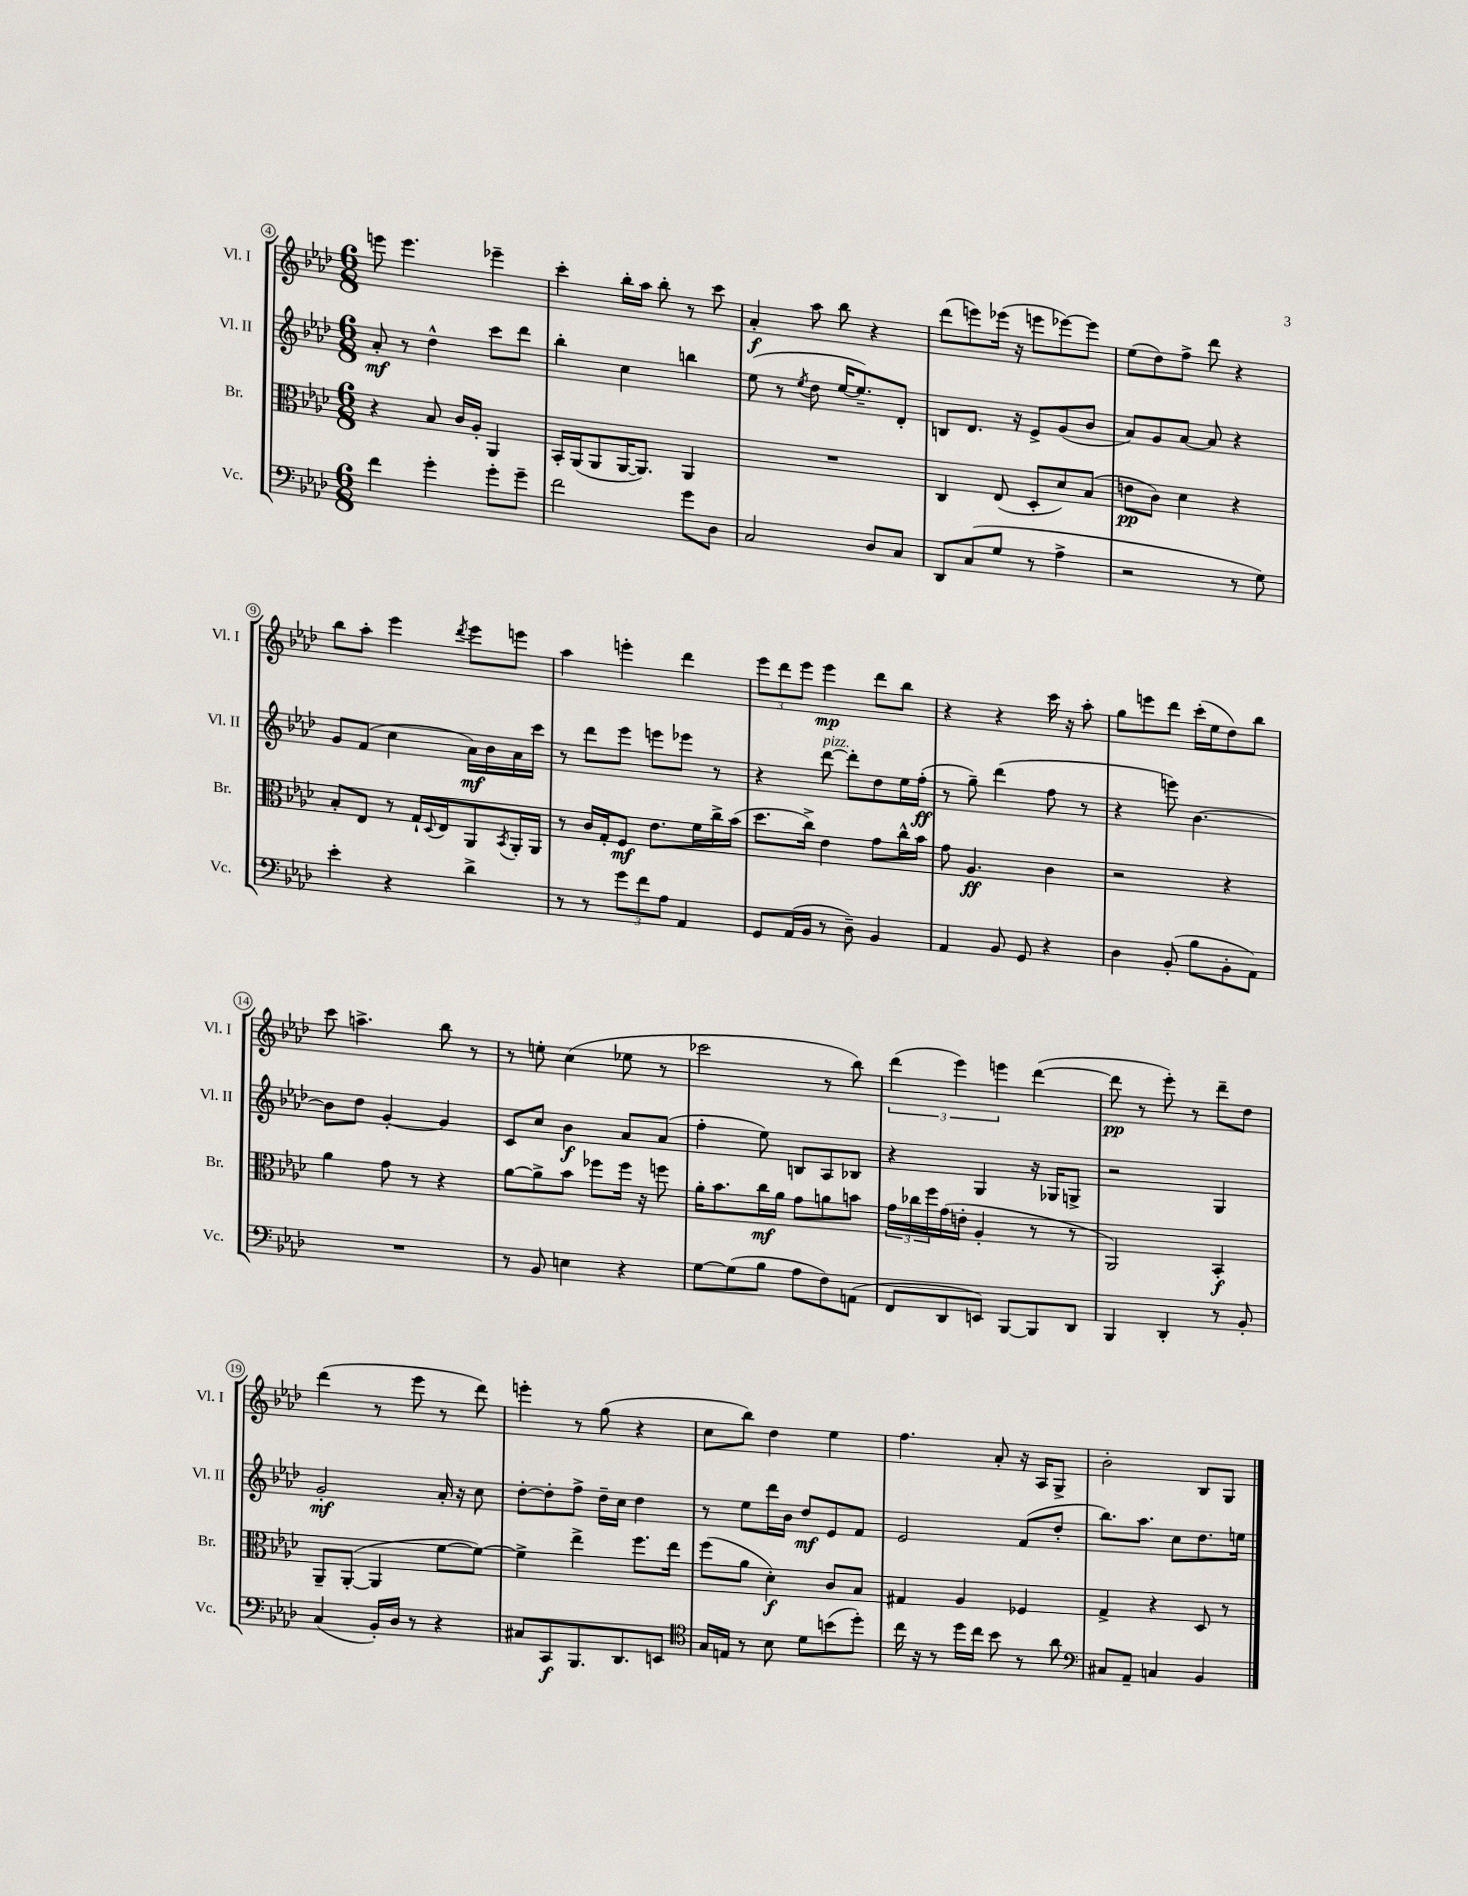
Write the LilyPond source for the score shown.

<<
\new StaffGroup <<
\new Staff = "s0" \with { instrumentName = "Vl. I" shortInstrumentName = "Vl. I" } {
    \clef treble \key aes \major \numericTimeSignature \time 6/8
    e'''8 e'''4. ees'''4-- |
    c'''4-. bes''16-. aes''16 bes''8-. r8 c'''8 |
    aes'4-.\f aes''8 bes''8 r4 |
    des'''8( e'''8) ees'''16( r16 e'''8 ees'''8~) ees'''8 |
    ees''8( des''8) f''8-> des'''8 r4 |
    bes''8 aes''8-. ees'''4 \acciaccatura { des'''8 } ees'''8 e'''8 |
    aes''4 e'''4-. des'''4 |
    \tuplet 3/2 { ees'''8 des'''8 ees'''8 } ees'''4\mp des'''8 bes''8 |
    r4 r4 c'''16 r16 aes''8-. |
    g''8 e'''8 des'''8 c'''16-.( ees''16 des''8) bes''8 |
    c'''8 a''4.-> bes''8 r8 |
    r8 e''8-. c''4( ees''8 r8 |
    ces'''2 r8 bes''8) |
    \tuplet 3/2 { des'''4( ees'''4) e'''4 } des'''4~( |
    des'''8\pp r8 ees'''8-.) r8 des'''8-- des''8 |
    des'''4( r8 ees'''8 r8 des'''8) |
    e'''4-. r8 g''8( r4 |
    c''8 bes''8) des''4 ees''4 |
    f''4. aes'8-. r16 aes16 g8-> |
    bes'2-. bes8 g8 \bar "|." |
}
\new Staff = "s1" \with { instrumentName = "Vl. II" shortInstrumentName = "Vl. II" } {
    \clef treble \key aes \major \numericTimeSignature \time 6/8
    aes'8-.\mf r8 des''4-^ c'''8 des'''8 |
    bes''4-. c''4 b''4 |
    ees''8( r8 \acciaccatura { ees''8 } des''8 ees''16~ ees''8.--) des'8-. |
    b8 des'8. r16 ees'8-> g'8( bes'8 |
    aes'8) g'8 aes'8~ aes'8 r4 |
    g'8 f'8( c''4 aes'16\mf) bes'16 aes'16 c'''16 |
    r8 des'''8 ees'''8 e'''8 ees'''8 r8 |
    r4 des'''8~^\markup { \italic "pizz." } des'''8-. des''8 ees''16 f''16-.\ff( |
    r8 g''8--) des'''4( f''8 r8 |
    r4 e'''8) bes'4.~ |
    bes'8 des''8 g'4~-. g'4 |
    c'8 c''8 bes'4\f aes'8 aes'8( |
    f''4-. ees''8) b8 aes8 bes8 |
    r4 g4 r16 ges16 g8-> |
    r2 g4 |
    g'2-.\mf aes'16-. r16 c''8 |
    des''8~-. des''8-. f''8-> des''16-- c''16 des''4 |
    r8 ees''8 des'''16 bes'16 des''8\mf ees'8 f'8 |
    ees'2 f'8( des''8-. |
    bes''8.) aes''8. c''8 des''8. e''16 \bar "|." |
}
\new Staff = "s2" \with { instrumentName = "Br." shortInstrumentName = "Br." } {
    \clef alto \key aes \major \numericTimeSignature \time 6/8
    r4 bes8 c'16 aes16-. aes,4 |
    bes,16-. aes,16( aes,8 aes,16~ aes,8.) aes,4 |
    R2. |
    c4 ees8( des8-. des'8) bes8( |
    e'8\pp c'8) des'4 r4 |
    bes8-. ees8 r8 g16-! \appoggiatura { des8 } ees16 aes,8 \acciaccatura { bes,8 } aes,16-. aes,16 |
    r8 c'16 g16-. f8\mf ees'8. f'16 c''16-> bes'16( |
    des''8. c''16->) ees'4 g'8 c''16-^ bes'16 |
    g'8 aes4.\ff c'4 |
    r2 r4 |
    aes'4 g'8 r8 r4 |
    aes'8~ aes'8-> bes'8 fes''8 fes''16 r16 f''8 |
    aes'16-. bes'8. c''16\mf aes'16 g'8 a'8 b'8 |
    \tuplet 3/2 { g'16 ces''16 f''16 } g'16( e'16-. aes4-. r8 r8 |
    aes,2) bes,4-.\f |
    aes,8-- aes,8~-.( aes,4 f'8~ f'8~) |
    f'4-> ees''4-> f''8. ees''16 |
    f''8( aes'8 des'4-.\f) c'8 bes8 |
    gis4 aes4 fes4 |
    g4-> r4 des8 r8 \bar "|." |
}
\new Staff = "s3" \with { instrumentName = "Vc." shortInstrumentName = "Vc." } {
    \clef bass \key aes \major \numericTimeSignature \time 6/8
    f'4 g'4-. g'8-. g'8-- |
    f'2 g'8 des8 |
    c2 des8 c8 |
    des,8 c8( g8 r8 aes4-> |
    r2 r8 g8) |
    ees'4-. r4 des'4-> |
    r8 r8 \tuplet 3/2 { g'8 f'8 aes8 } aes,4 |
    g,8 aes,16( bes,16 r8 des8--) bes,4 |
    aes,4 bes,8 g,8 r4 |
    des4 bes,8-.( bes8 bes,8-. aes,8) |
    R2. |
    r8 bes,8 e4 r4 |
    g8~ g8( bes8 aes8 f8) a,8( |
    f,8 des,8 e,8) bes,,8~ bes,,8 des,8 |
    bes,,4 des,4-. r8 bes,8-. |
    c4( bes,16-.) des16 r8 r4 |
    cis8 c,8\f bes,,8. des,8. e,8 |
    \clef tenor g16 e16 r8 bes8 des'8 b'8( des''8-.) |
    c''16 r16 r8 des''16 c''16 bes'8 r8 aes'8 |
    \clef bass cis8 aes,8-- c4 bes,4 \bar "|." |
}
>>
>>
\layout { \context { \Score currentBarNumber = #4 \override BarNumber.stencil = #(make-stencil-circler 0.1 0.3 ly:text-interface::print) } }
